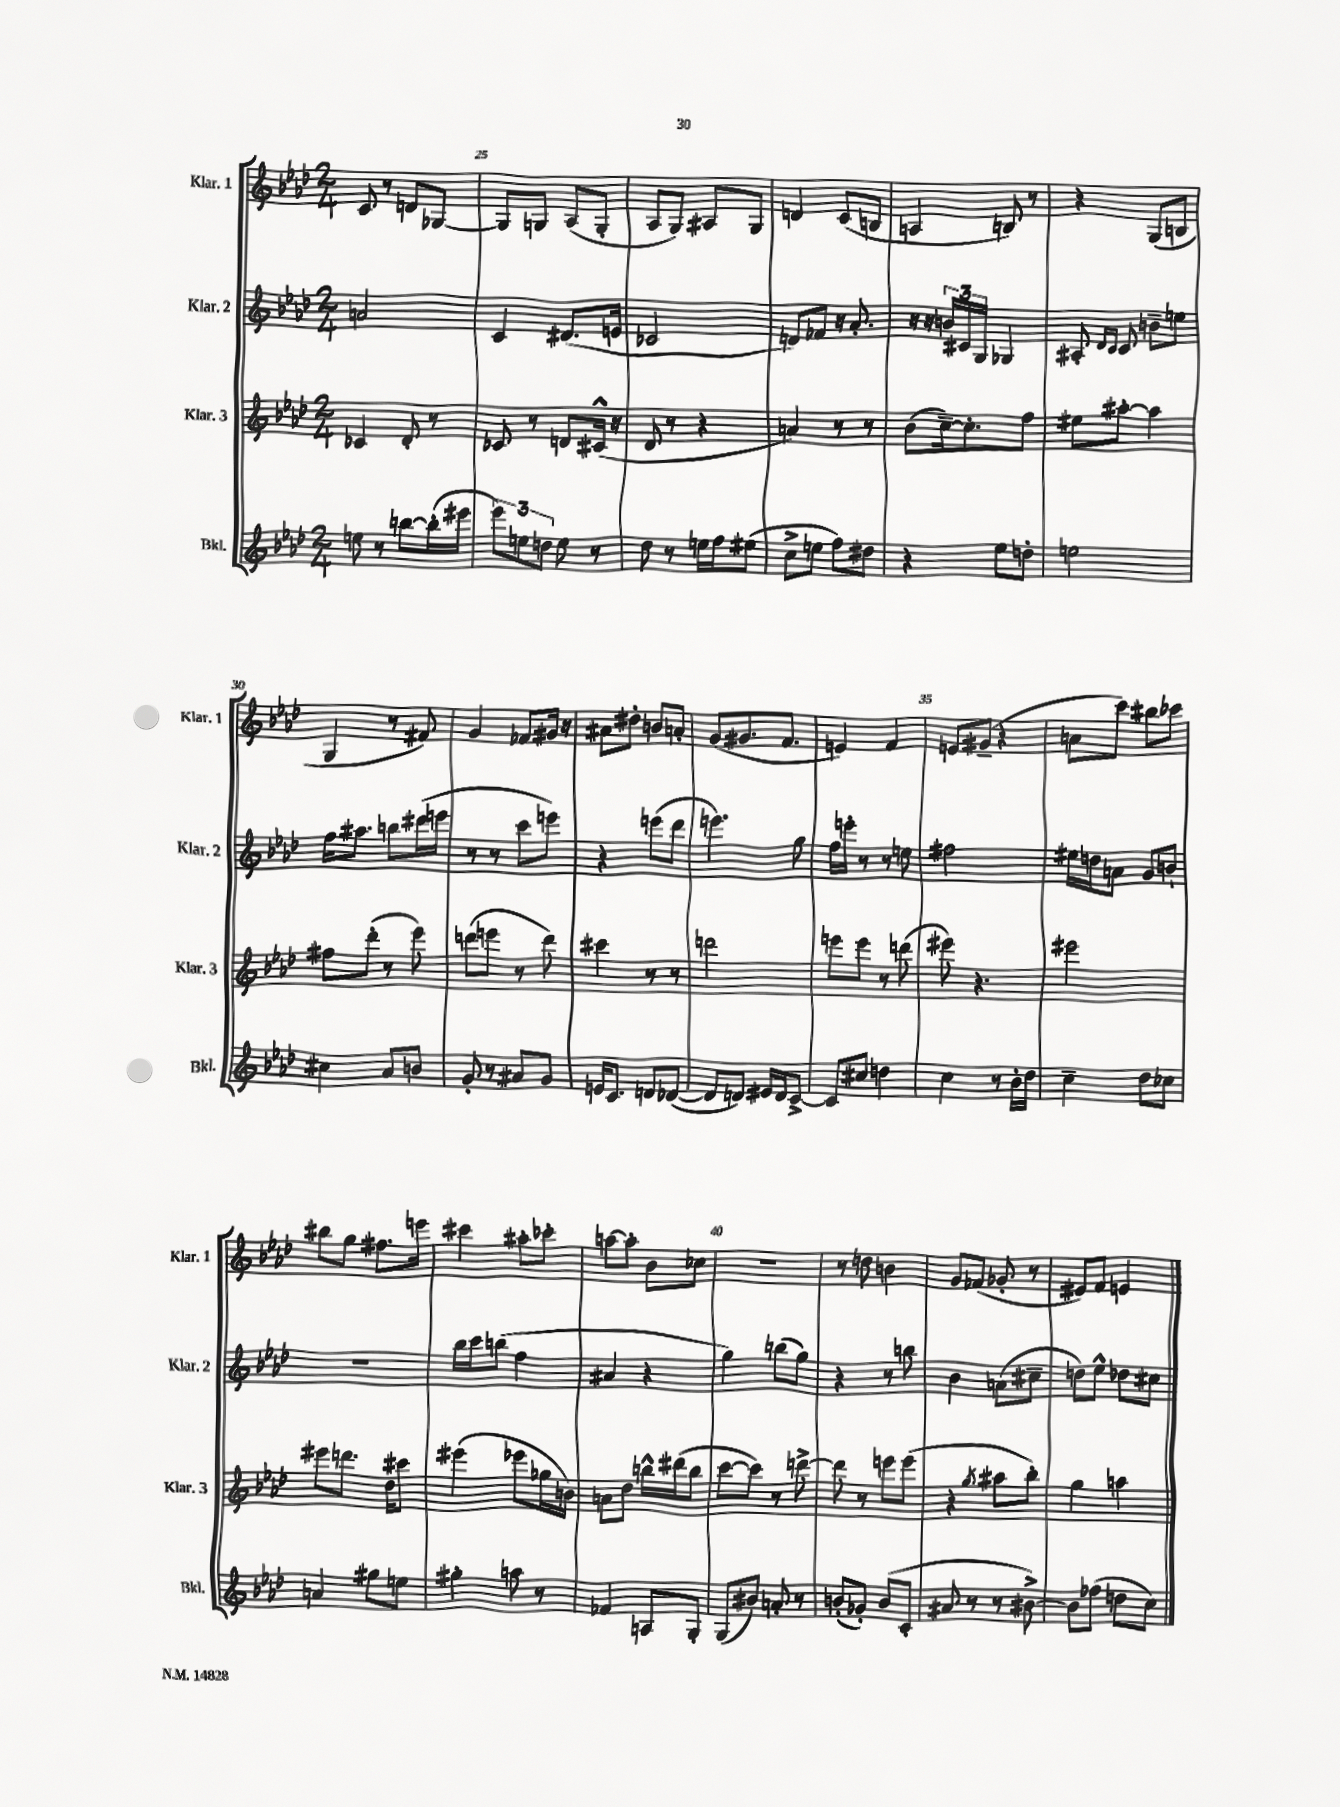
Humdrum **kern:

**kern	**kern	**kern	**kern
*staff4	*staff3	*staff2	*staff1
*clefG2	*clefG2	*clefG2	*clefG2
*k[b-e-a-d-]	*k[b-e-a-d-]	*k[b-e-a-d-]	*k[b-e-a-d-]
*M2/4	*M2/4	*M2/4	*M2/4
8ee	4c-	2a	8c
8r	.	.	8r
[8bb	8d-'	.	8d
(16bb']	8r	.	[8G-
16eee#	.	.	.
=	=	=	=
12eee-)	8c-	4c	8G-]
12ee	.	.	.
.	8r	.	8G
12dd	.	.	.
8ee	8d	(8.d#	(8A-
8r	(16c#^^	.	8G'
.	16r	16e	.
=	=	=	=
8dd-	8d-	2c-	8A-
8r	8r	.	8G)
16ee	4r	.	8A#
16ff	.	.	.
(8ee#	.	.	8G
=	=	=	=
8cc^	4a)	8d)	4d
8ee	.	8f-	.
8ff)	8r	16r	(8c
.	.	8.a-'	.
8dd#	8r	.	8B
=	=	=	=
4r	(8b-	16r	4A
.	.	16r	.
.	[16cc~)	24b	.
.	.	24c#	.
.	8.cc']	.	.
.	.	24G	.
8ee-	.	4G-	8B)
8dd'	8ff	.	8r
=	=	=	=
2ee	8ee#	8A#'	4r
.	.	16qqd-	.
.	.	16qqc	.
.	[8aa#'	8c	.
.	4aa#]	8b~	(8G
.	.	8ee	8B
=	=	=	=
4cc#	8ff#	16ff	4G
.	.	8.aa#	.
.	(8ddd-'	.	.
8a-	8r	8bb	8r
8b	8eee-)	(16ddd#	8f#)
.	.	16eee	.
=	=	=	=
8g'	(8ddd	8r	4g
8r	8eee	8r	.
8a#	8r	8ccc	8f-
8g	8ddd)	8eee)	16g#
.	.	.	16r
=	=	=	=
16e	4ccc#	4r	8a#
8.c	.	.	.
.	.	.	8dd#'
8d	8r	(8eee	8b
([8d-	8r	8ddd-	8a'
=	=	=	=
8d-]	2ddd	4.eee)	(8g
8d)	.	.	8.g#
16e#	.	.	.
16d	.	.	8.f
[8c^	.	8gg	.
=	=	=	=
8c]	8eee	16ff	4e)
.	.	16eee'	.
8cc#	8eee	8r	.
4dd	8r	8r	4f
.	(8ddd	8ee	.
=	=	=	=
4cc	8eee#)	2ff#	8e
.	4.r	.	(8g#~
8r	.	.	4r
16b-'	.	.	.
16dd-	.	.	.
=	=	=	=
4cc~	2eee#	16ee#	8a
.	.	16dd	.
.	.	8a	8ccc)
8dd-	.	8g	8bb#
8cc-	.	8b`	8ccc-
=	=	=	=
4a	8eee#	2r	8bb#
.	8.ddd	.	8gg
8gg#	.	.	8.ff#
.	16dd-	.	.
8ee	8ccc#	.	.
.	.	.	16eee
=	=	=	=
4gg#'	(4eee#	16bb-	4ccc#
.	.	16ccc	.
.	.	(8bb	.
8aa	8eee-	4ff	8aa#'
8r	16gg-	.	8ccc-'
.	16b)	.	.
=	=	=	=
4f-	8a	4a#	[8aa
.	8dd-	.	8aa']
8A	16bb^^	4r	8b-
.	(16ddd#	.	.
8G'	8bb	.	8cc-
=	=	=	=
(8G	[8ccc	4gg)	2r
8b#)	8ccc])	.	.
8a'	8r	(8bb	.
8r	[8ddd^	8gg)	.
=	=	=	=
(8b'	8ddd]	4r	8r
8g-')	8r	.	8dd
(8b	8eee	8r	4b
8c'	(8eee	8bb	.
=	=	=	=
8a#	4r	4b-	8g
8r	.	.	(8f-
.	8qgg	.	.
8r	8aa#	(8a	8g-'
[8b#^)	8bb-')	8cc#~	8r
=	=	=	=
8b#]	4gg	8dd)	8e#)
(8ff-	.	8ee-^^	8f
8dd	4aa	8dd-	4e
8cc)	.	8cc#	.
==	==	==	==
*-	*-	*-	*-
